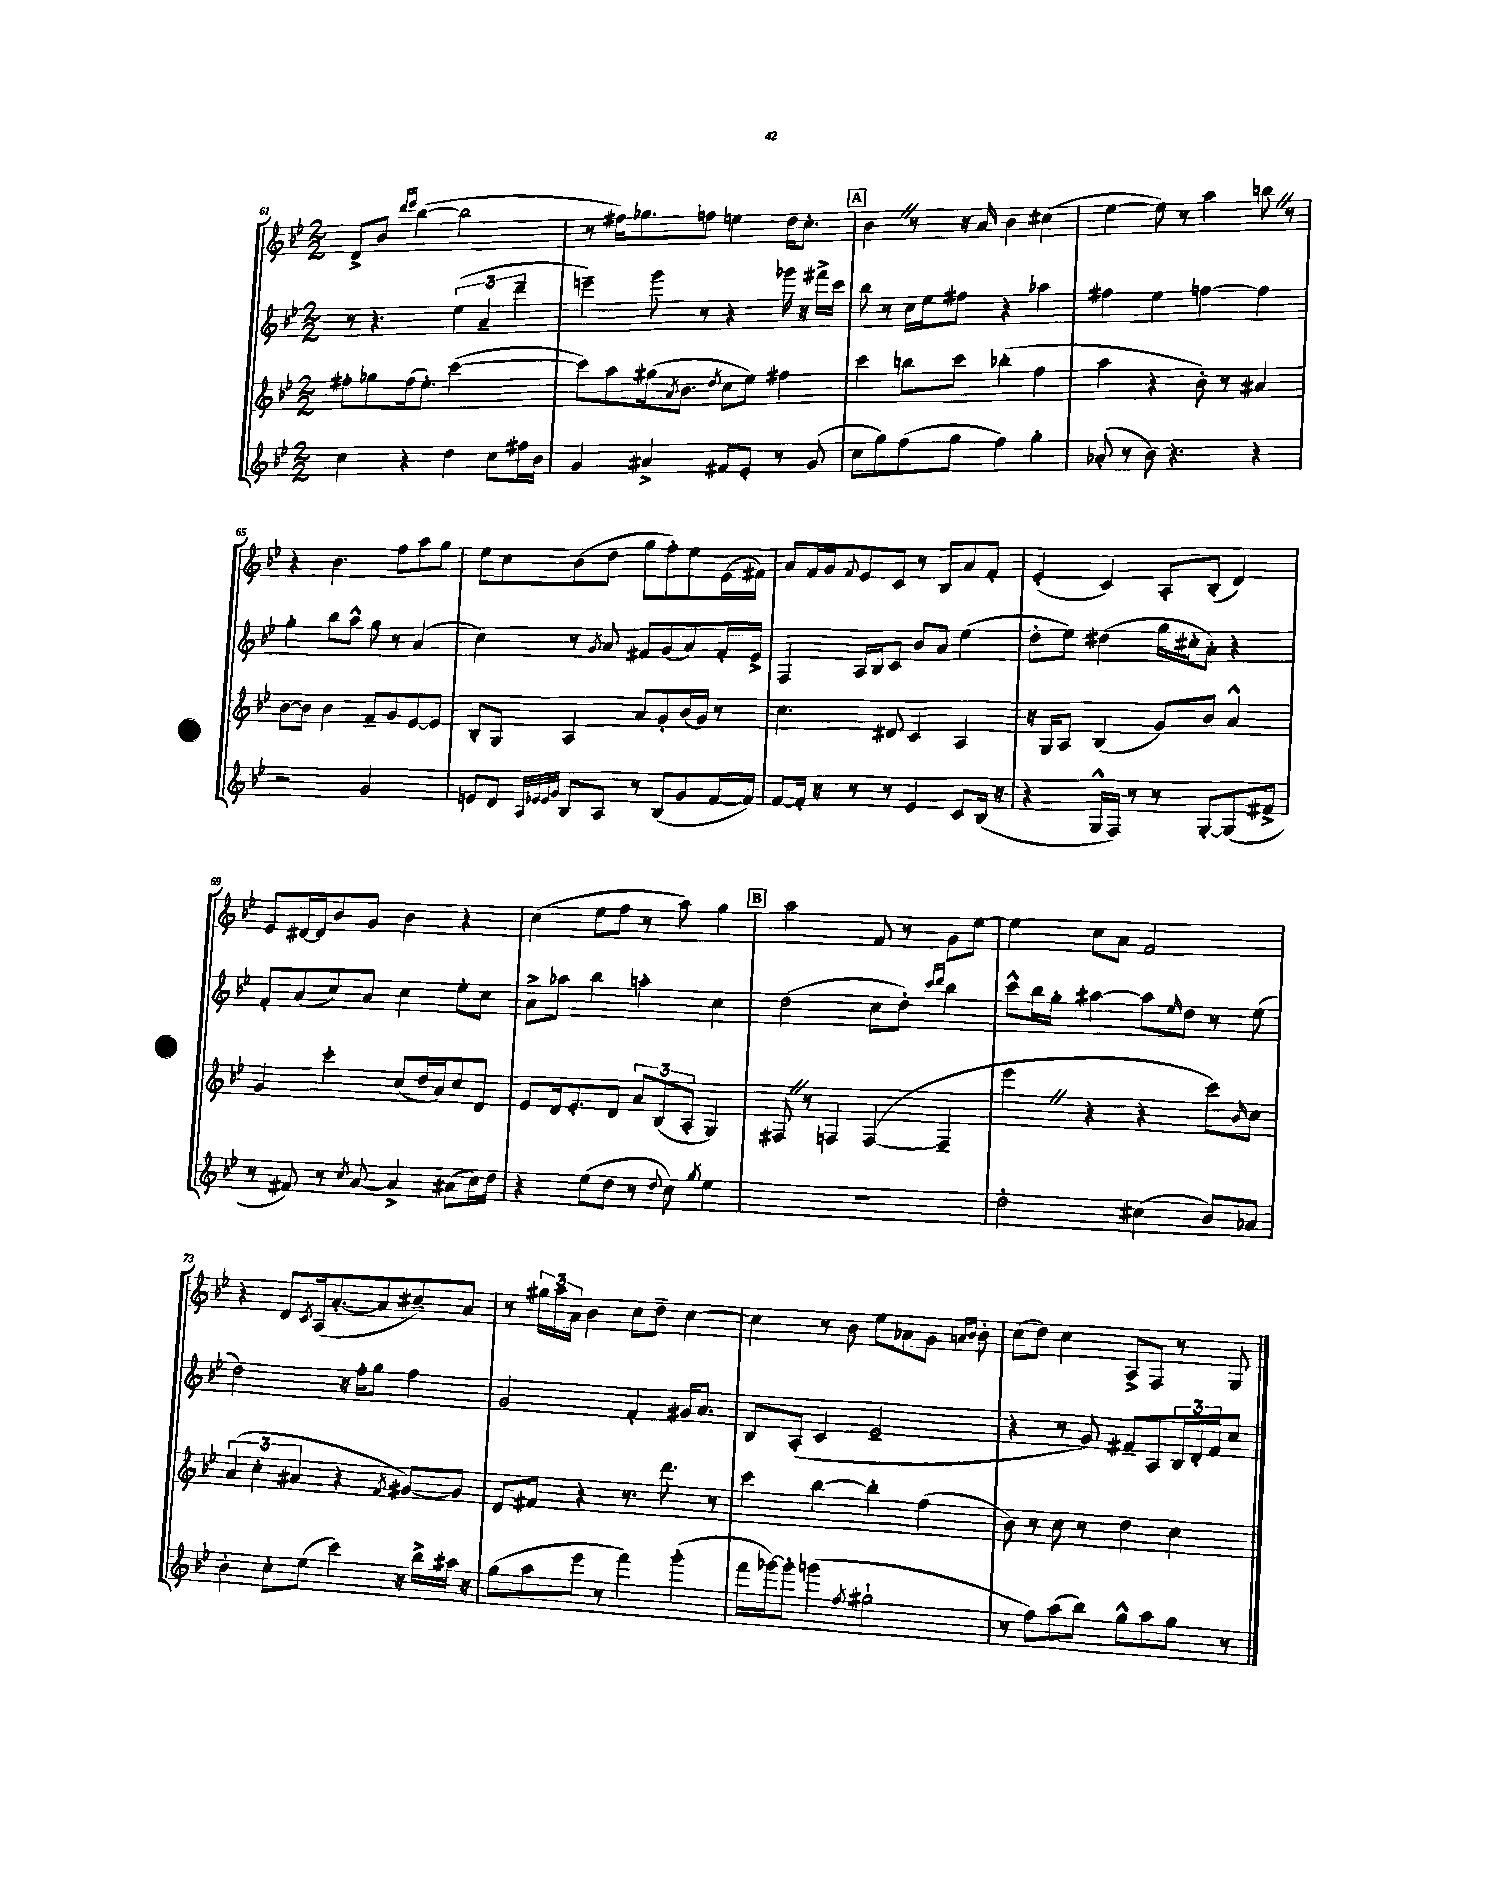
<<
\new StaffGroup <<
\new Staff = "s0" {
    \clef treble \key bes \major \numericTimeSignature \time 2/2
    d'8-> bes'8 \grace { d'''16 ees'''16 } bes''4~( bes''2 |
    r8 fis''16) ges''8. f''8 e''4 d''16 c''8.-. |
    \mark \markup { \box "A" } bes'4 \once \override BreathingSign.text = \markup { \musicglyph "scripts.caesura.straight" } \breathe r8 r16 a'16 bes'4 cis''4( |
    ees''4~ ees''8) r8 a''4 b''8 \once \override BreathingSign.text = \markup { \musicglyph "scripts.caesura.straight" } \breathe r8 |
    r4 bes'4. f''8 a''8 g''8 |
    ees''8 c''8 bes'8( d''8 g''8 f''8-.) ees''8 ees'16( fis'16) |
    a'8 f'16 g'16 \appoggiatura { f'8 } ees'8 c'8 r8 bes8 a'8 f'8-. |
    ees'4-.( c'4) a8-. bes8-.( d'4) |
    ees'8 dis'16~ dis'16 bes'8 g'8 bes'4 r4 |
    c''4( ees''8 f''8 r8 a''8) g''4 |
    \mark \markup { \box "B" } a''2 f'8 r8 g'8 ees''8~ |
    ees''4 c''8 a'8 f'2 |
    r4 d'8 \acciaccatura { c'8 } a16( a'8.~-. a'8 cis''8--) a'8 |
    r8 \tuplet 3/2 { gis''16 a''16 a'16 } bes'4 c''8 d''8-- c''4~ |
    c''4 r8 bes'8 ees''8 aes'8 g'8 \grace { a'16 bes'16 } bes'8-. |
    c''8( d''8) c''4 a8-> f8 r8 g8 \bar "|." |
}
\new Staff = "s1" {
    \clef treble \key bes \major \numericTimeSignature \time 2/2
    r8 r4. \tuplet 3/2 { ees''4( a'4-- d'''4-- } |
    e'''4--) g'''8 r8 r4 ges'''16 r16 fis'''16-> c'''16 |
    \mark \markup { \box "A" } bes''8 r8 c''16 ees''16 fis''8 r4 aes''4 |
    fis''4 ees''4 f''4~ f''4 |
    g''4-. bes''8 a''8-^ g''8 r8 a'4( |
    c''4) r8 \acciaccatura { g'8 } a'8 fis'8 g'8( a'8) fis'16-. ees'16-> |
    f4 a16 bes16 c'8 bes'8 a'8 ees''4( |
    d''8-. ees''8) dis''4( g''16 cis''16-. a'8-.) r4 |
    f'8-. a'8( c''8) a'8 c''4 ees''8-. c''8 |
    a'8-> aes''8 bes''4 a''4-. c''4 |
    \mark \markup { \box "B" } d''2( c''8 d''8-.) \grace { c'''16 d'''16 } bes''4 |
    c'''8-^ bes''16 g''16-. ais''4~ ais''8 \grace { ees''16 } d''8 r8 ees''8( |
    d''2) r16 f''16-. g''8 f''4 |
    g'2 f'4-. gis'16 a'8. |
    bes8 a8-.( c'4 ees'2-- |
    r4 r8 g'8) fis'8-- a8 \tuplet 3/2 { bes16 d'16-. fis'16 } c''8 \bar "|." |
}
\new Staff = "s2" {
    \clef treble \key bes \major \numericTimeSignature \time 2/2
    fis''8-. ges''8 fis''16( ees''8.-.) c'''2~( |
    c'''8) a''8 gis''16( \acciaccatura { a'8 } bes'8. \acciaccatura { d''8 } c''8 ees''8) fis''4 |
    \mark \markup { \box "A" } c'''4 b''8 c'''8 bes''4-.( f''4 |
    a''4 r4 bes'8-.) r8 ais'4 |
    bes'8~ bes'8 bes'4 f'8-- g'8 ees'8~ ees'8 |
    bes8-. g8 a4 a'8 g'8-. bes'16( g'16) r8 |
    c''4. dis'8 c'4 a4 |
    r16 g16 a8 bes4( g'8) bes'8 a'4-^ |
    g'4 c'''4-. c''8( d''16 a'16) c''8 d'8 |
    ees'8 d'16 ees'8.-. d'8 \tuplet 3/2 { a'8 bes8( a8-. } g4) |
    \mark \markup { \box "B" } fis8 \once \override BreathingSign.text = \markup { \musicglyph "scripts.caesura.straight" } \breathe r8 f4 f4~( f4-- |
    ees'''4 \once \override BreathingSign.text = \markup { \musicglyph "scripts.caesura.straight" } \breathe r4 r4 c'''8) \grace { bes'16 } c''8 |
    \tuplet 3/2 { a'4( c''4-. ais'4 } r4 \acciaccatura { f'8 } gis'8~) gis'8 |
    d'8 fis'8 r4 r8. d'''8. r8 |
    c'''4 bes''4~ bes''4-. f''4( |
    bes'8) r8 c''8 r8 d''4 c''4 \bar "|." |
}
\new Staff = "s3" {
    \clef treble \key bes \major \numericTimeSignature \time 2/2
    c''4 r4 d''4 c''8 fis''16 bes'16 |
    g'4 ais'4-> fis'8 ees'8-. r8 g'8( |
    \mark \markup { \box "A" } c''8 g''8) f''8( g''8 f''4) g''4-. |
    aes'8-.( r8 bes'8) r4. r4 |
    r2 g'2 |
    e'8 d'8 \grace { a32 ees'32 ees'32 g'32 } bes8 a8 r8 bes8( g'8 f'16~ f'16) |
    f'8~ f'16-. r16 r8 r8 ees'4 c'8 bes16( r16 |
    r4 g16-^ f16) r8 r8 g8~-. g8( fis'8-> |
    r8 fis'8) r8 \acciaccatura { c''8 } a'8~ a'4-> ais'8( c''16) d''16 |
    r4 ees''8( d''8 r8 \appoggiatura { d''8 } c''8) \acciaccatura { g''8 } ees''4 |
    \mark \markup { \box "B" } R1 |
    d''2-. cis''4( bes'8) aes'8 |
    bes'4-. c''8-. ees''8( c'''4) r16 bes''16-> ais''16 r16 |
    g''8( a''8 ees'''8 r8 f'''4) g'''4-.( |
    f'''16 ges'''16~) ges'''8-. g'''4( \acciaccatura { f''8 } gis''2-! |
    r8 f''8) a''8( bes''8) g''8-^ a''8 g''8 r8 \bar "|." |
}
>>
>>
\layout { \context { \Score currentBarNumber = #61 } }
